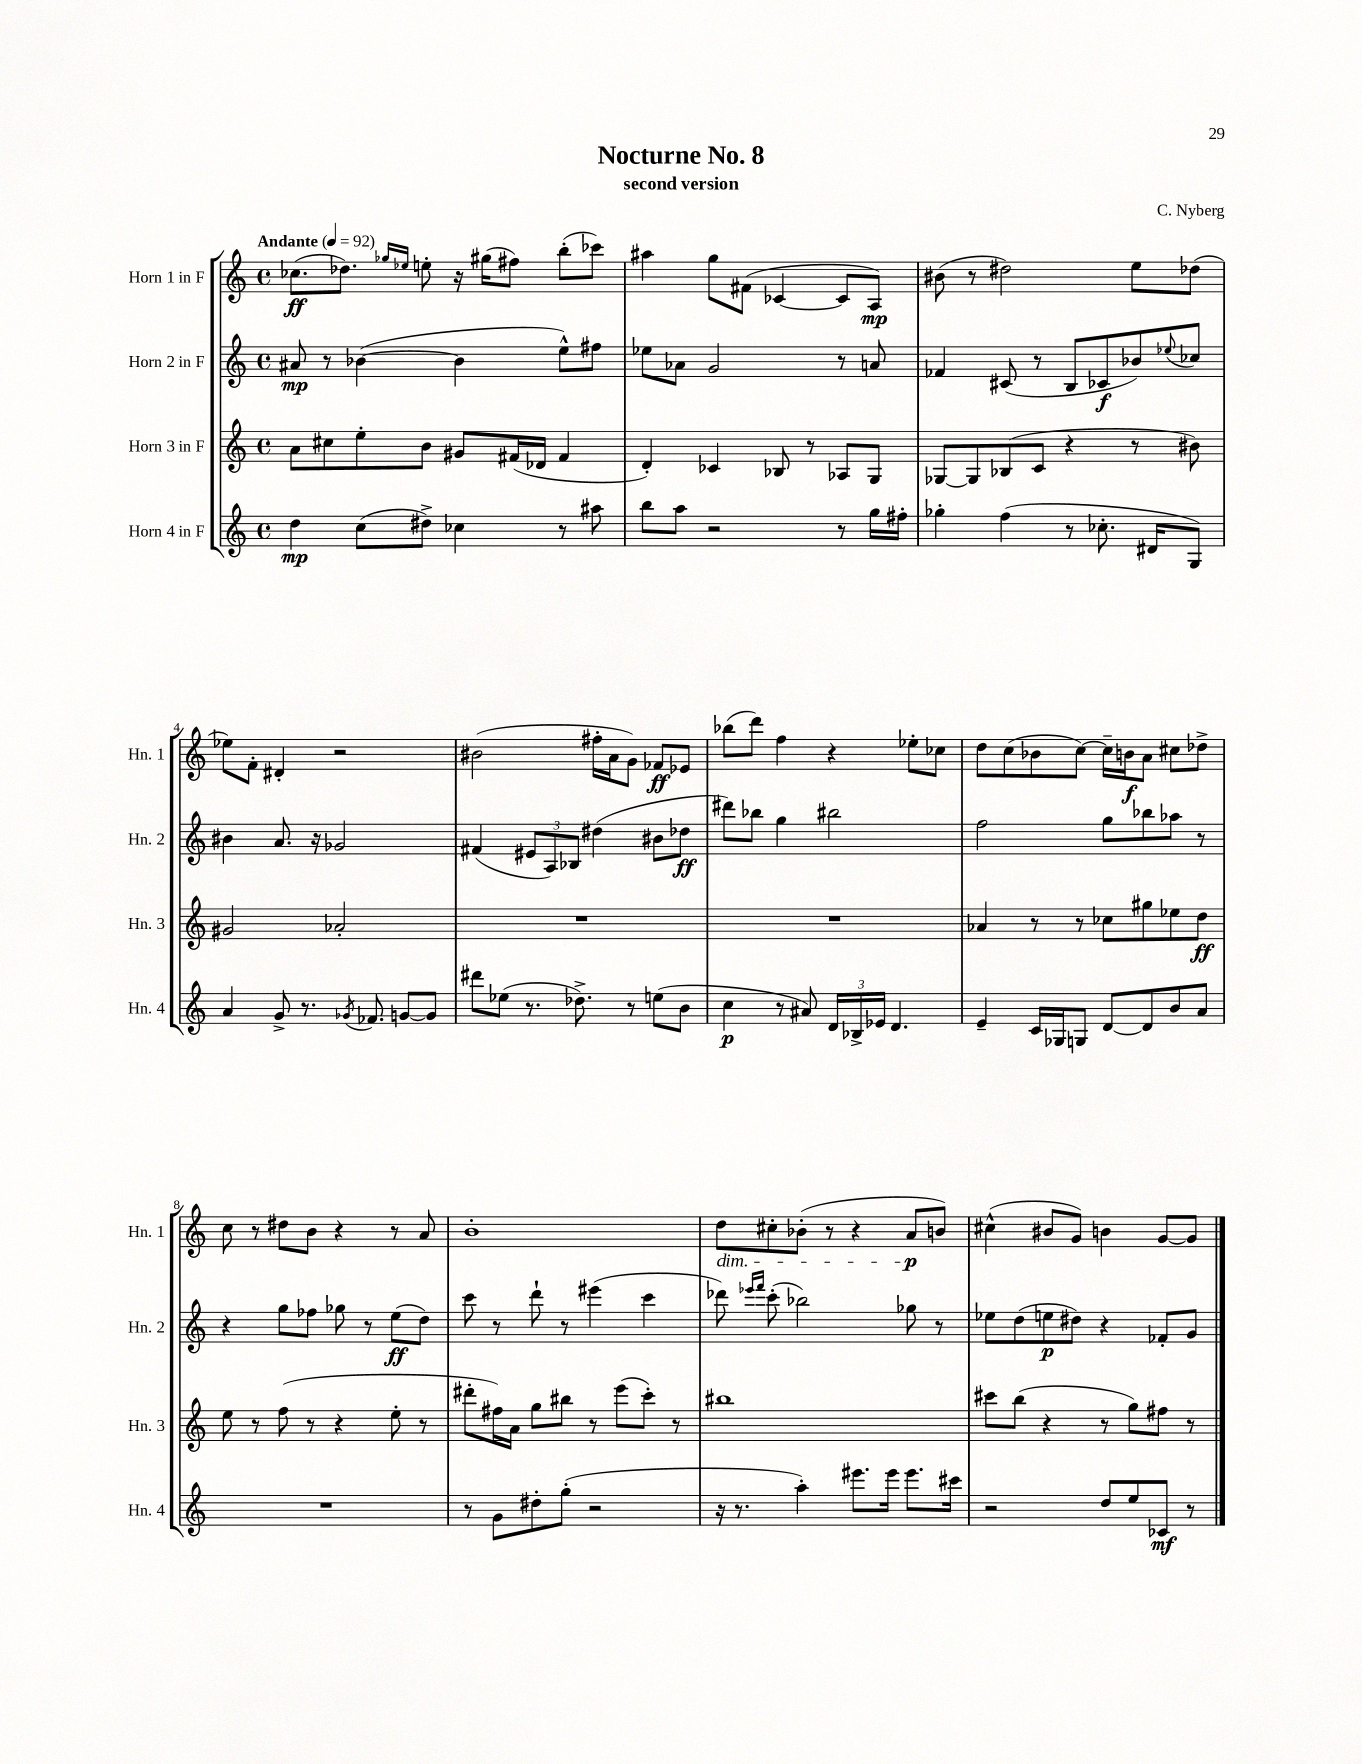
\header { title = "Nocturne No. 8" composer = "C. Nyberg" subtitle = "second version" }
<<
\new StaffGroup <<
\new Staff = "s0" \with { instrumentName = "Horn 1 in F" shortInstrumentName = "Hn. 1" } {
    \clef treble \key c \major \defaultTimeSignature \time 4/4 \tempo "Andante" 4 = 92
    ces''8.\ff( des''8.) \grace { ges''16 ees''16 } e''8-. r16 gis''16( fis''8) b''8-.( ces'''8) |
    ais''4 g''8 fis'8( ces'4~ ces'8 a8\mp) |
    bis'8( r8 dis''2) e''8 des''8( |
    ees''8) f'8-. dis'4-. r2 |
    bis'2( fis''16-. a'16 g'8) fes'8\ff ees'8 |
    bes''8( d'''8) f''4 r4 ees''8-. ces''8 |
    d''8 c''8( bes'8 c''8~) c''16-- b'16\f a'8 cis''8 des''8-> |
    c''8 r8 dis''8 b'8 r4 r8 a'8 |
    b'1-. |
    d''8\dim cis''8-. bes'8-.( r8 r4 a'8\p\! b'8) |
    cis''4-^( bis'8 g'8) b'4 g'8~ g'8 \bar "|." |
}
\new Staff = "s1" \with { instrumentName = "Horn 2 in F" shortInstrumentName = "Hn. 2" } {
    \clef treble \key c \major \defaultTimeSignature \time 4/4
    ais'8\mp r8 bes'4~( bes'4 e''8-^) fis''8 |
    ees''8 aes'8 g'2 r8 a'8 |
    fes'4 cis'8( r8 b8 ces'8\f bes'8) \appoggiatura { ees''8 } ces''8 |
    bis'4 a'8. r16 ges'2 |
    fis'4( \tuplet 3/2 { eis'8 a8) bes8 } dis''4( bis'8 des''8\ff |
    dis'''8) bes''8 g''4 bis''2 |
    f''2 g''8 bes''8 aes''8 r8 |
    r4 g''8 fes''8 ges''8 r8 e''8\ff( d''8) |
    c'''8 r8 d'''8-! r8 eis'''4( c'''4 |
    des'''8) \grace { ees'''16 f'''16 } c'''8-.( bes''2) ges''8 r8 |
    ees''8 d''8( e''8\p dis''8) r4 fes'8-. g'8 \bar "|." |
}
\new Staff = "s2" \with { instrumentName = "Horn 3 in F" shortInstrumentName = "Hn. 3" } {
    \clef treble \key c \major \defaultTimeSignature \time 4/4
    a'8 cis''8 e''8-. b'8 gis'8 fis'16( des'16 fis'4 |
    d'4-.) ces'4 bes8 r8 aes8 g8 |
    ges8~ ges8 bes8( c'8 r4 r8 bis'8) |
    gis'2 aes'2-. |
    R1 |
    R1 |
    aes'4 r8 r8 ces''8 gis''8 ees''8 d''8\ff |
    e''8 r8 f''8( r8 r4 e''8-. r8 |
    dis'''8-. fis''16) a'16 g''8 bis''8 r8 e'''8( c'''8-.) r8 |
    bis''1 |
    cis'''8 b''8( r4 r8 g''8) fis''8 r8 \bar "|." |
}
\new Staff = "s3" \with { instrumentName = "Horn 4 in F" shortInstrumentName = "Hn. 4" } {
    \clef treble \key c \major \defaultTimeSignature \time 4/4
    d''4\mp c''8( dis''8->) ces''4 r8 ais''8 |
    b''8 a''8 r2 r8 g''16 fis''16-. |
    ges''4-. f''4( r8 ces''8.-. dis'16 g8) |
    a'4 g'8-> r8. \acciaccatura { ges'8 } fes'8. g'8~ g'8 |
    dis'''8 ees''8( r8. des''8.->) r8 e''8( b'8 |
    c''4\p r8 ais'8) \tuplet 3/2 { d'16 bes16-> ees'16 } d'4. |
    e'4-- c'16 ges16 g8 d'8~ d'8 b'8 a'8 |
    R1 |
    r8 g'8 dis''8-. g''8-.( r2 |
    r16 r8. a''4-.) eis'''8. eis'''16 eis'''8. cis'''16 |
    r2 d''8 e''8 ces'8\mf r8 \bar "|." |
}
>>
>>
